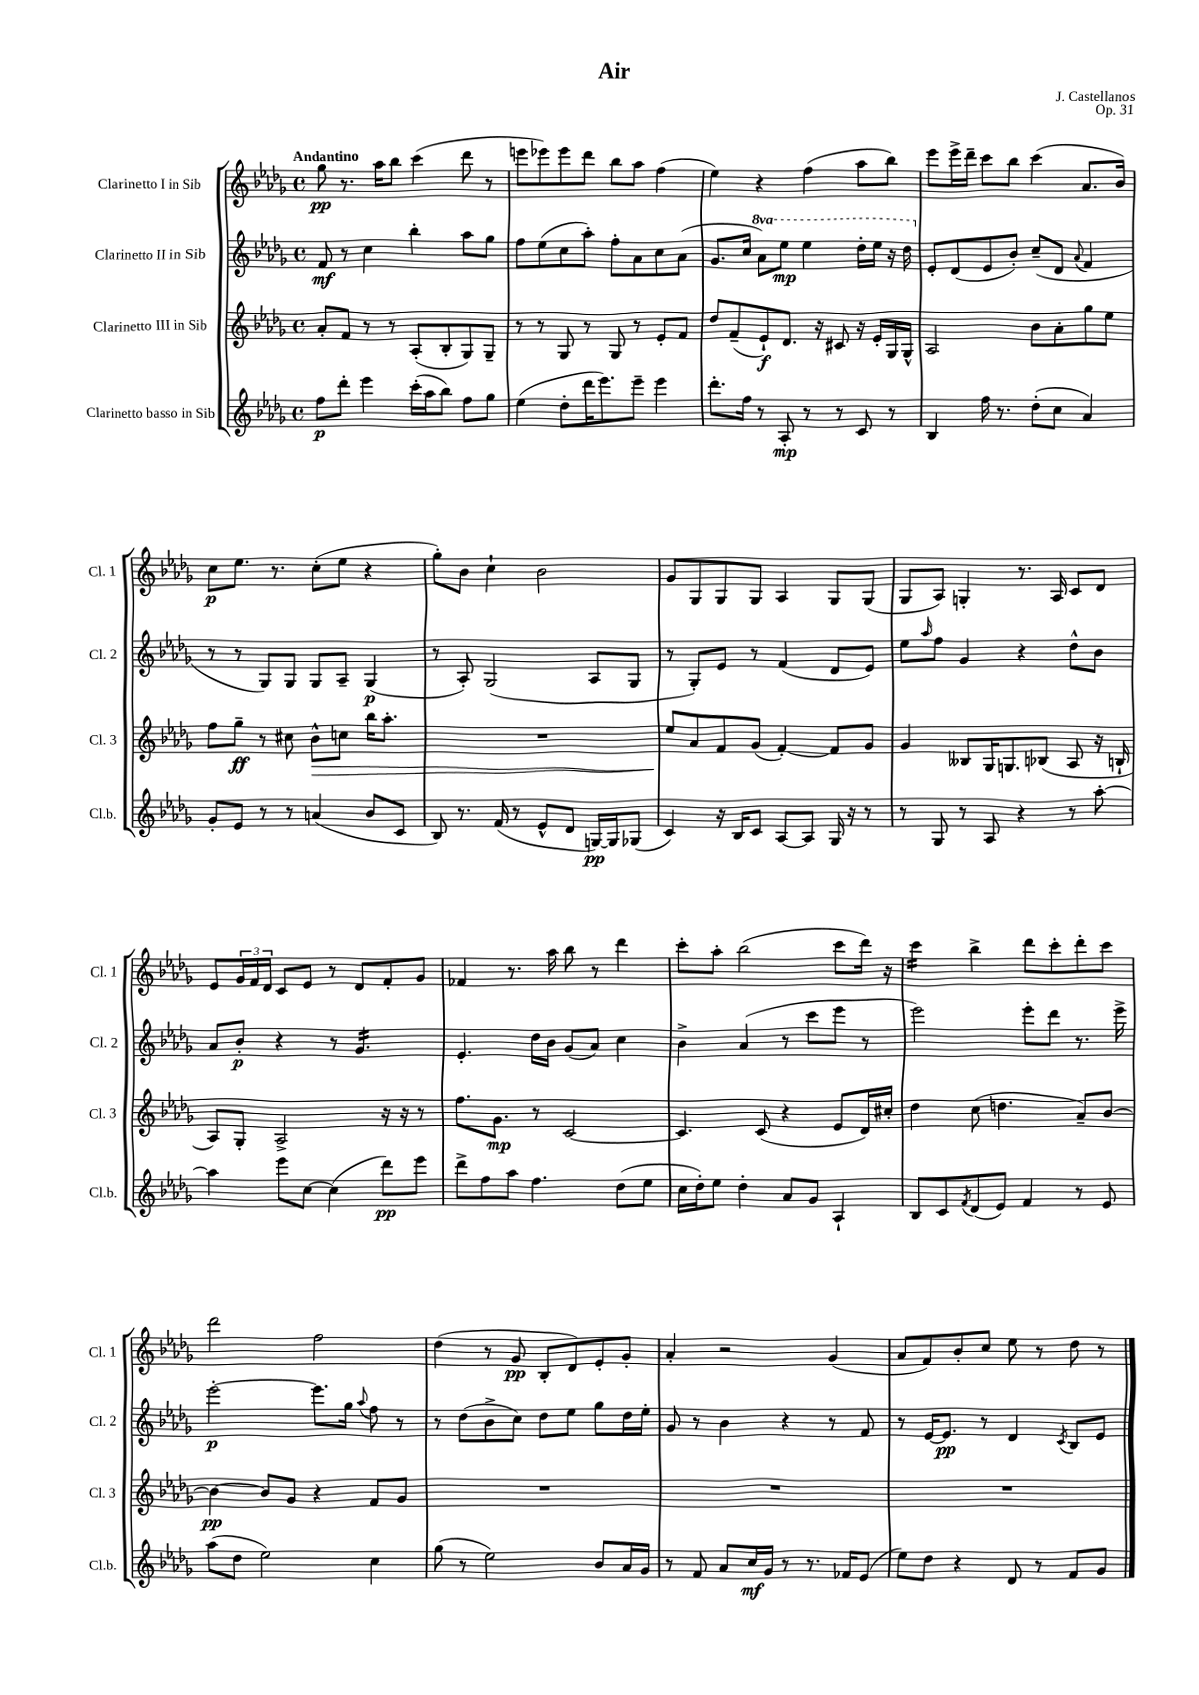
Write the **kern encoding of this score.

**kern	**kern	**kern	**kern
*staff4	*staff3	*staff2	*staff1
*clefG2	*clefG2	*clefG2	*clefG2
*k[b-e-a-d-g-]	*k[b-e-a-d-g-]	*k[b-e-a-d-g-]	*k[b-e-a-d-g-]
*M4/4	*M4/4	*M4/4	*M4/4
*met(c)	*met(c)	*met(c)	*met(c)
8ff	8a-'	8f	8gg-
8ddd-'	8f	8r	8.r
4eee-	8r	4cc	.
.	.	.	16aa-
.	8r	.	8bb-
(16ccc'	(8A-'	4bb-'	(4ccc
16aa-	.	.	.
8bb-)	8B-'	.	.
8ff	8G-)	8aa-	8ddd-
8gg-	8G-~	8gg-	8r
=	=	=	=
(4ee-	8r	8ff	8eee
.	8r	(8ee-	8eee-)
8dd-'	8G-	8cc	8eee-
16ddd-	8r	8aa-')	8ddd-
8.eee-)	.	.	.
.	8G-	8ff'	8bb-
8eee-~	8r	8a-	8aa-
4eee-	8e-'	8cc	(4ff
.	8f	(8a-	.
=	=	=	=
8.ddd-'	8dd-	8.g-	4ee-)
.	(8f~	.	.
16ff	.	16cc	.
8r	8e-`)	8aa-)	4r
8A-'	8.d-	8eee-	.
8r	.	4eee-	(4ff
.	16r	.	.
8r	8c#	.	.
8c	16r	16ddd-'	8aa-
.	16e-'	16eee-	.
8r	16G-	16r	8bb-)
.	16G-^^	16ddd-	.
=	=	=	=
4B-	2A-	8e-'	8eee-
.	.	(8d-	16eee-^
.	.	.	16ddd-~
16ff	.	8e-	8ccc
8.r	.	.	.
.	.	8b-')	8bb-
(8dd-'	8b-	(8cc~	(4ccc
8cc	8a-'	8d-	.
.	.	8qqa-	.
4a-)	8gg-	4f	8.a-
.	8ee-	.	.
.	.	.	16b-)
=	=	=	=
8g-'	8ff	8r	8cc
8e-	8gg-~	8r	8.ee-
8r	8r	8G-)	.
.	.	.	8.r
8r	8cc#	8G-	.
(4a	8b-^^	8G-	(8cc'
.	8cc	8A-~	8ee-
8b-	16bb-	(4G-	4r
.	8.aa-'	.	.
8c	.	.	.
=	=	=	=
8B-)	1r	8r	8gg-')
8.r	.	8A-')	8b-
.	.	(2G-	4cc`
(16f	.	.	.
8r	.	.	.
8e-^^	.	.	2b-
8d-	.	.	.
[16G)	.	8A-	.
16G]	.	.	.
(8G-	.	8G-	.
=	=	=	=
4c)	8ee-	8r	8g-
.	8a-	8G-')	8G-
16r	8f	8e-	8G-
16B-	.	.	.
8c	(8g-	8r	8G-
[8A-	[4f')	(4f	4A-
8A-]	.	.	.
16G-	8f]	8d-	8G-
16r	.	.	.
8r	8g-	8e-)	(8G-
=	=	=	=
8r	4g-	8ee-	8G-
.	.	16qqaa-	.
8G-	.	8ff	8A-)
8r	8B--	4g-	4G'
8A-	16G-	.	.
.	8.G	.	.
4r	.	4r	8.r
.	(8B-	.	.
.	.	.	16A-
8r	8A-	8dd-^^	8c
[8aa-'	16r	8b-	8d-
.	16B`	.	.
=	=	=	=
4aa-]	8A-)	8a-	8e-
.	8G-'	8b-'	24g-
.	.	.	24f
.	.	.	24d-
8eee-	2A-^	4r	8c
[8cc	.	.	8e-
(4cc]	.	8r	8r
.	.	4.g-	8d-
8ddd-)	16r	.	8f'
.	16r	.	.
8eee-	8r	.	8g-
=	=	=	=
8ddd-^	8.ff	4.e-'	4f-
8ff	.	.	.
.	8.g-	.	.
8aa-	.	.	8.r
4.ff	8r	16dd-	.
.	.	16b-	16aa-
.	[2c	(8g-	8bb-
.	.	8a-)	8r
(8dd-	.	4cc	4ddd-
8ee-	.	.	.
=	=	=	=
16cc	4.c]	4b-^	8ccc'
16dd-')	.	.	.
8ee-	.	.	8aa-'
4dd-'	.	(4a-	(2bb-
.	(8c	.	.
8a-	4r	8r	.
8g-	.	8ccc	.
4A-`	8e-	8eee-	8ccc
.	16d-)	8r	16ddd-)
.	16cc#'	.	16r
=	=	=	=
8B-	4dd-	2eee-)	4ccc
8c	.	.	.
8qf	.	.	.
(8d-	(8cc	.	4bb-^
8e-)	4.dd	.	.
4f	.	8eee-'	8ddd-
.	.	8ddd-	8ccc'
8r	8a-~)	8.r	8ddd-'
8e-	[8b-	.	8ccc
.	.	16eee-^	.
=	=	=	=
(8aa-	4b-_	[2eee-'	2ddd-
8dd-	.	.	.
2ee-)	8b-]	.	.
.	8g-	.	.
.	4r	8.eee-]	2ff
.	.	16gg-	.
.	.	8qqaa-	.
4cc	8f	8ff	.
.	8g-	8r	.
=	=	=	=
(8gg-	1r	8r	(4dd-
8r	.	(8dd-	.
2ee-)	.	8b-^	8r
.	.	8cc)	8g-
.	.	8dd-	8B-'
.	.	8ee-	8d-)
8b-	.	8gg-	8e-'
16a-	.	16dd-	8g-'
16g-	.	16ee-'	.
=	=	=	=
8r	1r	8g-	4a-'
8f	.	8r	.
8a-	.	4b-	2r
16cc	.	.	.
16g-	.	.	.
8r	.	4r	.
8.r	.	.	.
.	.	8r	(4g-
16f-	.	.	.
(8e-	.	8f	.
=	=	=	=
8ee-)	1r	8r	8a-
8dd-	.	[16e-	8f)
.	.	8.e-]	.
4r	.	.	8b-'
.	.	8r	8cc
8d-	.	4d-	8ee-
8r	.	.	8r
.	.	8qc	.
8f	.	8B-	8dd-
8g-	.	8e-	8r
==	==	==	==
*-	*-	*-	*-
